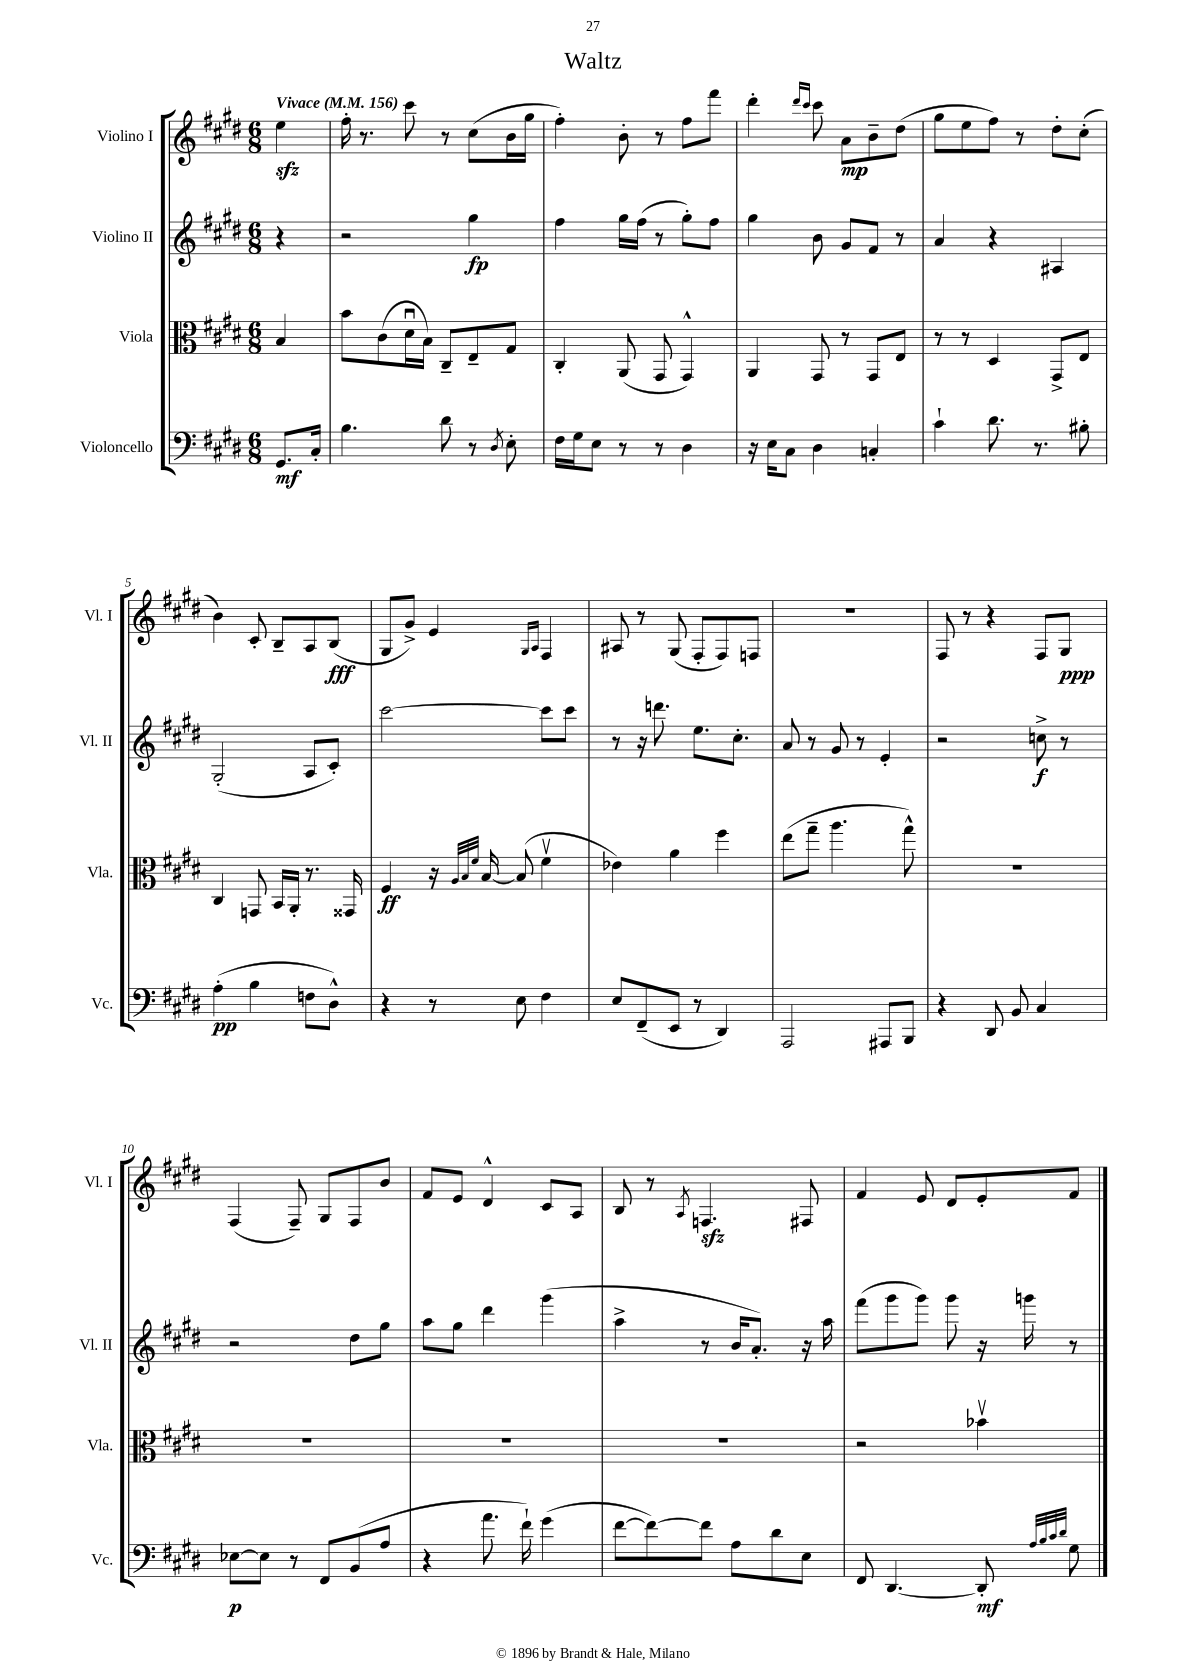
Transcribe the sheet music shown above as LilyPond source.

\header { title = "Waltz" }
<<
\new StaffGroup <<
\new Staff = "s0" \with { instrumentName = "Violino I" shortInstrumentName = "Vl. I" } {
    \clef treble \key e \major \numericTimeSignature \time 6/8 \partial 4 \tempo "Vivace" 4 = 156
    \autoBeamOff e''4\sfz |
    fis''16-. r8. cis'''8 r8 cis''8[( b'16 gis''16] |
    fis''4-.) b'8-. r8 fis''8[ fis'''8] |
    dis'''4-. \grace { dis'''16[ cis'''16] } cis'''8 a'8[\mp b'8-- dis''8]( |
    gis''8[ e''8 fis''8]) r8 dis''8[-. cis''8]-.( |
    b'4) cis'8-. b8[-- a8 b8]\fff( |
    gis8[ gis'8]->) e'4 \grace { gis16[ a16] } fis4 |
    ais8 r8 gis8( fis8[-. fis8) f8] |
    R2. |
    fis8 r8 r4 fis8[ gis8]\ppp |
    fis4( fis8--) gis8[ fis8 b'8] |
    fis'8[ e'8] dis'4-^ cis'8[ a8] |
    b8 r8 \acciaccatura { a8 } f4.\sfz fis8 |
    fis'4 e'8 dis'8[ e'8-. fis'8] \bar "|." |
}
\new Staff = "s1" \with { instrumentName = "Violino II" shortInstrumentName = "Vl. II" } {
    \clef treble \key e \major \numericTimeSignature \time 6/8 \partial 4
    \autoBeamOff r4 |
    r2 gis''4\fp |
    fis''4 gis''16[ fis''16]( r8 gis''8[-.) fis''8] |
    gis''4 b'8 gis'8[ fis'8] r8 |
    a'4 r4 ais4 |
    gis2-.( a8[ cis'8]-.) |
    cis'''2~ cis'''8[ cis'''8] |
    r8 r16 d'''8. e''8.[ cis''8.]-. |
    a'8 r8 gis'8 r8 e'4-. |
    r2 c''8->\f r8 |
    r2 dis''8[ gis''8] |
    a''8[ gis''8] dis'''4 gis'''4( |
    a''4-> r8 b'16[ a'8.]-.) r16 a''16 |
    fis'''8[( gis'''8 gis'''8]) gis'''8 r16 g'''16 r8 \bar "|." |
}
\new Staff = "s2" \with { instrumentName = "Viola" shortInstrumentName = "Vla." } {
    \clef alto \key e \major \numericTimeSignature \time 6/8 \partial 4
    \autoBeamOff b4 |
    b'8[ cis'8( dis'16\downbow b16]) cis8[-- e8-- gis8] |
    cis4-. a,8( gis,8 gis,4-^) |
    a,4 gis,8 r8 gis,8[ e8] |
    r8 r8 dis4 gis,8[-> e8] |
    cis4 g,8 b,16[ a,16]-. r8. gisis,16 |
    fis4\ff r16 \grace { a32[ b32 fis'32] } b16~ b8( fis'4\upbow |
    ees'4) a'4 fis''4 |
    e''8[( gis''8]-- a''4. gis''8-^) |
    R2. |
    R2. |
    R2. |
    R2. |
    r2 bes'4\upbow \bar "|." |
}
\new Staff = "s3" \with { instrumentName = "Violoncello" shortInstrumentName = "Vc." } {
    \clef bass \key e \major \numericTimeSignature \time 6/8 \partial 4
    \autoBeamOff gis,8.[\mf cis16]-. |
    b4. dis'8 r8 \acciaccatura { dis8 } e8-. |
    fis16[ gis16 e8] r8 r8 dis4 |
    r16 e16[ cis8] dis4 c4-. |
    cis'4-! dis'8. r8. bis8-. |
    a4-.\pp( b4 f8[ dis8]-^) |
    r4 r8 e8 fis4 |
    e8[ fis,8--( e,8] r8 dis,4) |
    a,,2 ais,,8[ b,,8] |
    r4 dis,8 b,8 cis4 |
    ees8[~\p ees8] r8 fis,8[ b,8( a8] |
    r4 a'8. fis'16-!) gis'4( |
    fis'8[~ fis'8~) fis'8] a8[ dis'8 e8] |
    fis,8 dis,4.~ dis,8-.\mf \grace { a32[ b32 cis'32 dis'32] } gis8 \bar "|." |
}
>>
>>
